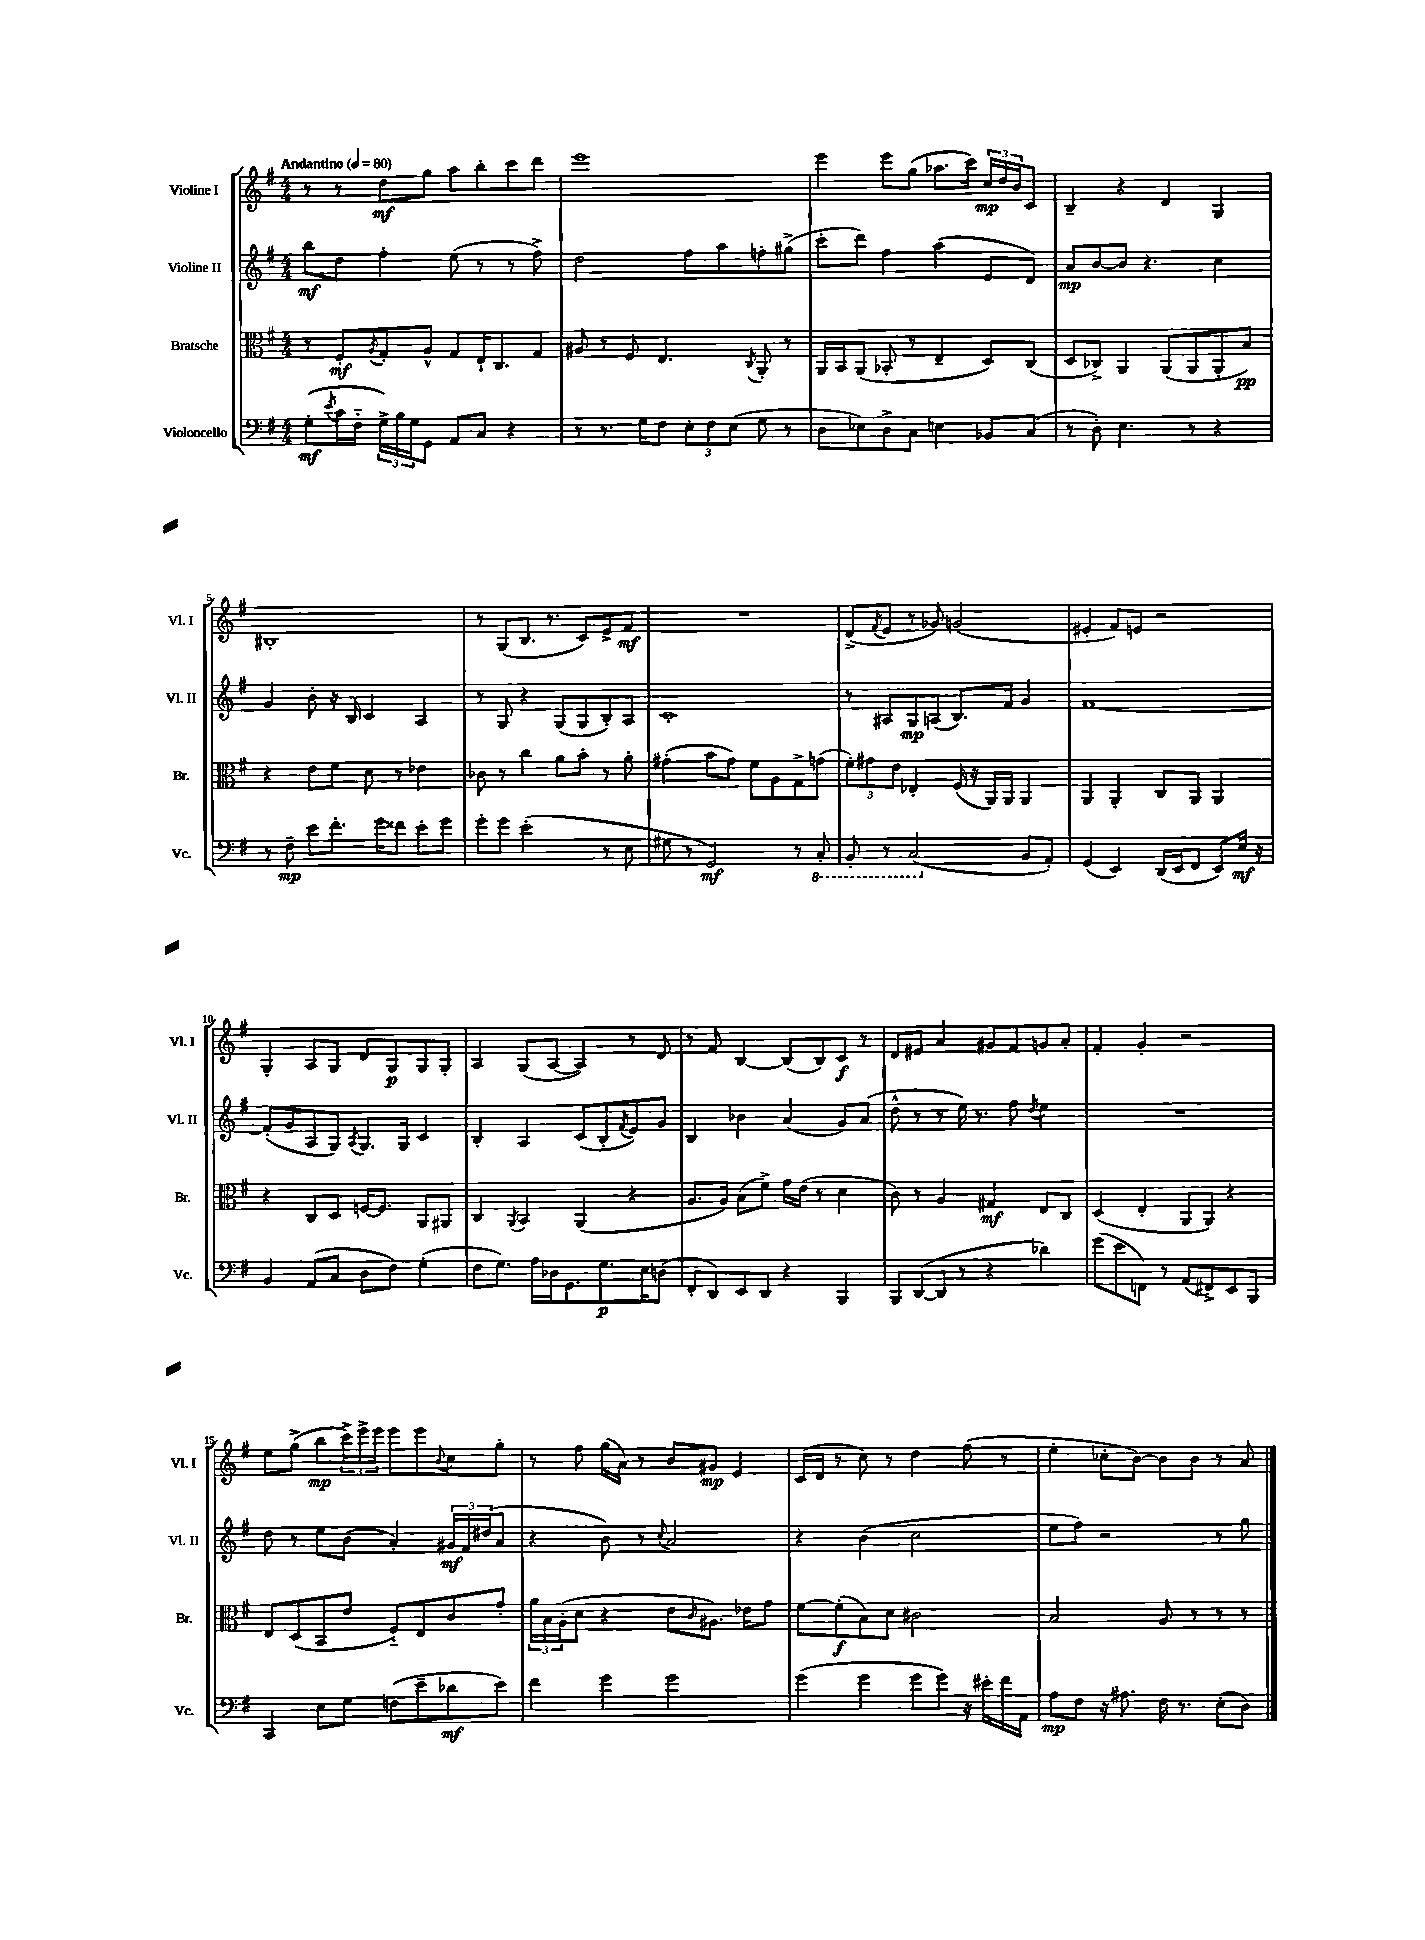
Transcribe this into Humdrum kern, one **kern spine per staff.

**kern	**dynam	**kern	**dynam	**kern	**dynam	**kern	**dynam
*part4	*part4	*part3	*part3	*part2	*part2	*part1	*part1
*staff4	*staff4	*staff3	*staff3	*staff2	*staff2	*staff1	*staff1
*I"Violoncello	*	*I"Bratsche	*	*I"Violine II	*	*I"Violine I	*
*I'Vc.	*	*I'Br.	*	*I'Vl. II	*	*I'Vl. I	*
*clefF4	*	*clefC3	*	*clefG2	*	*clefG2	*
*k[f#]	*	*k[f#]	*	*k[f#]	*	*k[f#]	*
*M4/4	*	*M4/4	*	*M4/4	*	*M4/4	*
*MM80	*	*MM80	*	*MM80	*	*MM80	*
=1	=1	=1	=1	=1	=1	=1	=1
!	!	!	!	!	!	!LO:TX:a:B:t=Andantino	!
(8G'\L	mf	8r	.	8bb\L	mf	8r	.
8qe/	.	.	.	.	.	.	.
16c\L	.	8F#'/L	mf	8dd\J	.	8r	.
16F#\JJ	.	.	.	.	.	.	.
.	.	8qA/	.	.	.	.	.
24G^\LL)	.	8G'/	.	4ff#'\	.	8dd\L	mf
24B\	.	.	.	.	.	.	.
24G\J	.	.	.	.	.	.	.
8GG\J	.	8A^^/J	.	.	.	8gg\J	.
8AA/L	.	8G/L	.	(8ee\	.	8aa\L	.
8C/J	.	16E`/K	.	8r	.	8bb'\	.
.	.	8.C/	.	.	.	.	.
4r	.	.	.	8r	.	8ccc\	.
.	.	8G/J	.	8ff#^\)	.	8ddd\J	.
=2	=2	=2	=2	=2	=2	=2	=2
8r	.	8A#X/	.	2dd\	.	1eee	.
8.r	.	8r	.	.	.	.	.
.	.	8F#/	.	.	.	.	.
16G\KL	.	.	.	.	.	.	.
8F#\J	.	4.E/	.	.	.	.	.
12E'\L	.	.	.	8ff#\L	.	.	.
12F#\	.	.	.	.	.	.	.
.	.	.	.	8aa\	.	.	.
(12E\J	.	.	.	.	.	.	.
.	.	8qC/	.	.	.	.	.
8G\	.	8AA'/	.	8ffn'\	.	.	.
8r	.	8r	.	(8gg#X^\J	.	.	.
=3	=3	=3	=3	=3	=3	=3	=3
8D\L	.	16AA/LL	.	8ccc'\L	.	4eee\	.
.	.	16BB/J	.	.	.	.	.
8E-X\)	.	(8AA/J	.	8ddd\J)	.	.	.
8D^\	.	8BB-X'/	.	4ff#\	.	8eee\L	.
8C\J	.	8r	.	.	.	(8gg\J	.
4En\	.	4E~/	.	(4aa\	.	8.aa-X\L	.
.	.	.	.	.	.	16ccc\Jk)	.
8BB-X/L	.	8D/L)	.	8e/L	.	24cc/LL	mp
.	.	.	.	.	.	24dd/	.
.	.	.	.	.	.	24b/J	.
(8C/J	.	(8C/J	.	8d/J)	.	8c/J	.
=4	=4	=4	=4	=4	=4	=4	=4
8r	.	8D/L	.	8a/L	mp	4B~/	.
8D'\)	.	8C-X^/J)	.	[8b/	.	.	.
4.E\	.	4AA/	.	8b/J]	.	4r	.
.	.	.	.	4.r	.	.	.
.	.	(8AA/L	.	.	.	4d/	.
8r	.	8AA/	.	.	.	.	.
4r	.	8AA'/	.	4cc\	.	4G/	.
.	.	8B/J)	pp	.	.	.	.
!!LO:LB:g=z
=5	=5	=5	=5	=5	=5	=5	=5
8r	.	4r	.	4g/	.	1B#X'	.
8F#~\	mp	.	.	.	.	.	.
8e\L	.	8e\L	.	8b'\	.	.	.
8.f#'\J	.	8f#\J	.	16r	.	.	.
.	.	.	.	16B/	.	.	.
.	.	8d\	.	4c/	.	.	.
16g\KL	.	.	.	.	.	.	.
8f##X\J	.	8r	.	.	.	.	.
8e'\L	.	4e-X\	.	4A/	.	.	.
8g\J	.	.	.	.	.	.	.
=6	=6	=6	=6	=6	=6	=6	=6
8g'\L	.	8c-X\	.	8r	.	8r	.
8g\J	.	8r	.	8G/	.	(8G/L	.
(2e'\	.	4cc\	.	4r	.	8.B/J	.
.	.	.	.	.	.	8.r	.
.	.	8a\L	.	(8G/L	.	.	.
.	.	8b'\J	.	8G/	.	8c/L)	.
8r	.	8r	.	8B'/)	.	8e^/	.
8E\	.	8a'\	.	8A/J	.	8f#/J	mf
=7	=7	=7	=7	=7	=7	=7	=7
8G#X\	.	(4g#X'\	.	1c'	.	1r	.
8r	.	.	.	.	.	.	.
2GG/)	mf	8b\L	.	.	.	.	.
.	.	8g#\J)	.	.	.	.	.
.	.	8f#\L	.	.	.	.	.
.	.	8A\	.	.	.	.	.
8r	.	8G^\	.	.	.	.	.
*8ba	*	*	*	*	*	*	*
8CC'/	.	(8gn\J	.	.	.	.	.
=8	=8	=8	=8	=8	=8	=8	=8
8BBB'/	.	12f#'\L)	.	8r	.	(8d^/L	.
.	.	12g#X\	.	.	.	.	.
.	.	.	.	.	.	8qf#/	.
8r	.	.	.	8A#X/L	.	8e/J	.
.	.	12e\J	.	.	.	.	.
(2CC/	.	4E-X'/	.	8G/	mp	8r	.
.	.	.	.	(8An/J	.	8g-X/)	.
.	.	(16F#/	.	8.B/L)	.	(2gn/	.
.	.	16r	.	.	.	.	.
.	.	16AA/LL)	.	.	.	.	.
.	.	16AA/JJ	.	16f#/Jk	.	.	.
*X8ba	*	*	*	*	*	*	*
8BB/L	.	4AA/	.	4g/	.	.	.
8AA'/J)	.	.	.	.	.	.	.
=9	=9	=9	=9	=9	=9	=9	=9
(4GG/	.	4AA/	.	[1f#	.	4e#X'/	.
4EE/)	.	4AA'/	.	.	.	8f#/L)	.
.	.	.	.	.	.	8en/J	.
(16DD/LL	.	8C/L	.	.	.	2r	.
16EE/J	.	.	.	.	.	.	.
8FF#/J	.	8AA/J	.	.	.	.	.
8EE/L)	.	4AA/	.	.	.	.	.
16E/Jk	mf	.	.	.	.	.	.
16r	.	.	.	.	.	.	.
!!LO:LB:g=z
=10	=10	=10	=10	=10	=10	=10	=10
4BB/	.	4r	.	(8f#'/L]	.	4G'/	.
.	.	.	.	8g/	.	.	.
(8AA/L	.	8C/L	.	8A/	.	8A/L	.
8C/J	.	8D/J	.	8G/J)	.	8G/J	.
.	.	.	.	8qA/	.	.	.
8D\L	.	[16Fn/KL	.	8.G/L	.	8d/L	.
.	.	8.F/J]	.	.	.	.	.
8F#\J)	.	.	.	.	.	8G/	p
.	.	.	.	16G/Jk	.	.	.
(4G'\	.	8AA/L	.	4c/	.	8G/	.
.	.	8AA#X/J	.	.	.	8G'/J	.
=11	=11	=11	=11	=11	=11	=11	=11
8F#\L	.	4C/	.	4B'/	.	4A/	.
8.G\J)	.	.	.	.	.	.	.
.	.	8qAA/	.	.	.	.	.
.	.	4BB/	.	4A/	.	(8G/L	.
16A\LL	.	.	.	.	.	.	.
16D-X\J	.	.	.	.	.	[8A/J	.
8.GG\	.	.	.	.	.	.	.
.	.	(4AA/	.	(8c/L	.	4A/])	.
8.G\	p	.	.	8B'/	.	.	.
.	.	.	.	8qf#/	.	.	.
.	.	4r	.	8e/)	.	8r	.
16E\K	.	.	.	.	.	.	.
(8Dn\J	.	.	.	8g/J	.	8d/	.
=12	=12	=12	=12	=12	=12	=12	=12
8FF#'/L	.	8.A/L	.	4B/	.	8r	.
8DD/)	.	.	.	.	.	8f#/	.
.	.	16A/Jk)	.	.	.	.	.
8EE/	.	(8B\L	.	4b-X\	.	[4B/	.
8DD/J	.	8f#^\J)	.	.	.	.	.
4r	.	16g\LL	.	(4a/	.	(8B/L]	.
.	.	(16e\JJ	.	.	.	.	.
.	.	8r	.	.	.	8B/)	.
4BBB/	.	4d\	.	8g/L)	.	8c/J	f
.	.	.	.	(8a/J	.	8r	.
=13	=13	=13	=13	=13	=13	=13	=13
8BBB/L	.	8c\)	.	8dd^^\	.	8d/L	.
([8DD/	.	8r	.	8r	.	8e#X/J	.
8DD/J]	.	4A/	.	8r	.	4a/	.
8r	.	.	.	16ee\)	.	.	.
.	.	.	.	8.r	.	.	.
4r	.	4G#X/	mf	.	.	8g#X/L	.
.	.	.	.	8ff#\	.	8f#/	.
.	.	.	.	8qdd/	.	.	.
4d-X\)	.	8E/L	.	4ee\	.	8gn/	.
.	.	8C/J	.	.	.	8a'/J	.
=14	=14	=14	=14	=14	=14	=14	=14
(8g\L	.	(4D/	.	1r	.	4f#'/	.
8e\	.	.	.	.	.	.	.
8FFn\J)	.	4E'/	.	.	.	4g'/	.
8r	.	.	.	.	.	.	.
(8AA/L	.	8AA/L	.	.	.	2r	.
8FF#X^/)	.	8AA/J)	.	.	.	.	.
8EE/	.	4r	.	.	.	.	.
8BBB/J	.	.	.	.	.	.	.
!!LO:LB:g=z
=15	=15	=15	=15	=15	=15	=15	=15
4CC/	.	8E/L	.	8dd\	.	8ee\L	.
.	.	(8D/	.	8r	.	(8gg^\J	.
8E\L	.	8BB/	.	8ee\L	.	8bb\L	mp
8G\J	.	8e/J	.	(8b\J	.	24ccc^\L)	.
.	.	.	.	.	.	24eee^\	.
.	.	.	.	.	.	24eee\JJ	.
(8Fn\L	.	8F#/L)	.	4a'/)	.	8eee\L	.
8e~\	.	8E/	.	.	.	8eee\	.
.	.	.	.	.	.	8qqb/	.
8d-X\	mf	8c/	.	24g#X/LL	mf	8cc\	.
.	.	.	.	24f#/	.	.	.
.	.	.	.	(24dd#X/J	.	.	.
8e\J)	.	8g'/J	.	8a/J	.	8gg'\J	.
=16	=16	=16	=16	=16	=16	=16	=16
4f#\	.	24a\LL	.	4r	.	8r	.
.	.	24B\	.	.	.	.	.
.	.	(24A'\J	.	.	.	.	.
.	.	8d\J	.	.	.	8ff#\	.
4g\	.	4r	.	8b\)	.	(16gg\LL	.
.	.	.	.	.	.	16a\JJ)	.
.	.	.	.	8r	.	8r	.
.	.	.	.	8qqcc/	.	.	.
2g\	.	8e\L	.	2a/	.	8b/L	.
.	.	16qqc/	.	.	.	.	.
.	.	8.A#X\J)	.	.	.	8g#X/J	mp
.	.	.	.	.	.	4e/	.
.	.	16e-X\KL	.	.	.	.	.
.	.	8g\J	.	.	.	.	.
=17	=17	=17	=17	=17	=17	=17	=17
(4g\	.	[8f#\L	.	4r	.	(16c/LL	.
.	.	.	.	.	.	16d/JJ	.
.	.	(8f#'\]	f	.	.	8r	.
4g\	.	8B\)	.	(4b\	.	8cc\)	.
.	.	8d\J	.	.	.	8r	.
8g\L	.	2c#X\	.	2cc\	.	4dd\	.
8g\J)	.	.	.	.	.	.	.
16r	.	.	.	.	.	(8ff#\	.
16e#X'\LL	.	.	.	.	.	.	.
16f#\	.	.	.	.	.	8r	.
16AA\JJ	.	.	.	.	.	.	.
=18	=18	=18	=18	=18	=18	=18	=18
8A\L	mp	2B/	.	8ee\L	.	4ee'\	.
8F#\J	.	.	.	8ff#\J)	.	.	.
16r	.	.	.	2r	.	8cc-X'\L	.
8.A#X\	.	.	.	.	.	.	.
.	.	.	.	.	.	[8b\J)	.
16F#\	.	8A/	.	.	.	8b\L]	.
8.r	.	.	.	.	.	.	.
.	.	8r	.	.	.	8b\J	.
(8E'\L	.	8r	.	8r	.	8r	.
8D\J)	.	8r	.	8gg\	.	8a/	.
==	==	==	==	==	==	==	==
*-	*-	*-	*-	*-	*-	*-	*-
